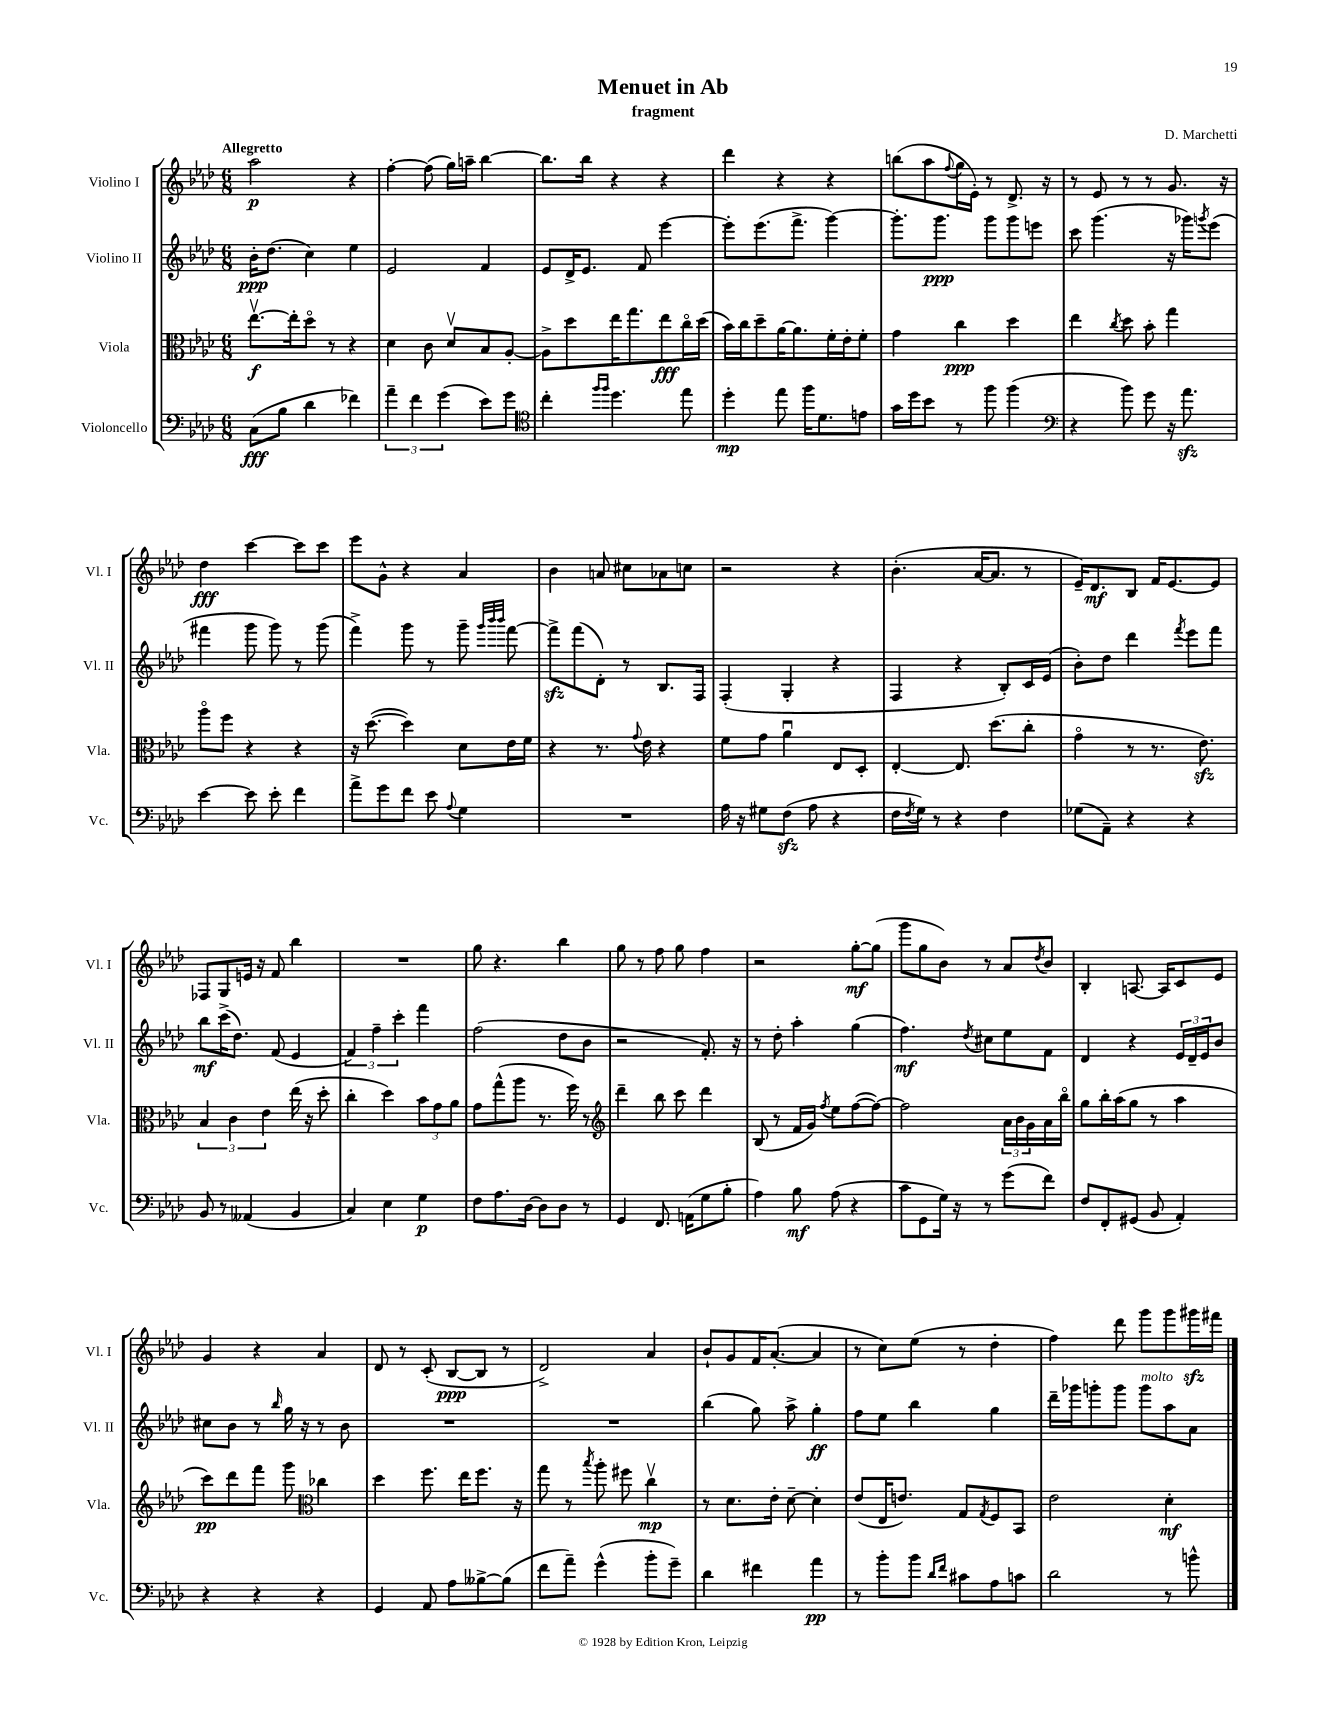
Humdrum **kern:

**kern	**dynam	**kern	**dynam	**kern	**dynam	**kern	**dynam
*part4	*part4	*part3	*part3	*part2	*part2	*part1	*part1
*staff4	*staff4	*staff3	*staff3	*staff2	*staff2	*staff1	*staff1
*I"Violoncello	*	*I"Viola	*	*I"Violino II	*	*I"Violino I	*
*I'Vc.	*	*I'Vla.	*	*I'Vl. II	*	*I'Vl. I	*
*clefF4	*	*clefC3	*	*clefG2	*	*clefG2	*
*k[b-e-a-d-]	*	*k[b-e-a-d-]	*	*k[b-e-a-d-]	*	*k[b-e-a-d-]	*
*M6/8	*	*M6/8	*	*M6/8	*	*M6/8	*
=1	=1	=1	=1	=1	=1	=1	=1
!	!	!	!	!	!	!LO:TX:a:B:t=Allegretto	!
(8C\L	fff	[8.ee-v\L	f	16b-'\KL	ppp	2aa-\	p
.	.	.	.	(8.dd-\J	.	.	.
8B-\J	.	.	.	.	.	.	.
.	.	16ee-'\k]	.	.	.	.	.
4d-\	.	8dd-\J	.	4cc\)	.	.	.
.	.	8r	.	.	.	.	.
4f-X\)	.	4r	.	4ee-\	.	4r	.
=2	=2	=2	=2	=2	=2	=2	=2
6a-~\	.	4d-\	.	2e-/	.	[4ff'\	.
6f\	.	.	.	.	.	.	.
.	.	8c\	.	.	.	(8ff\]	.
(6g\	.	.	.	.	.	.	.
.	.	8d-v/L	.	.	.	16gg\LL)	.
.	.	.	.	.	.	16aan~\JJ	.
8e-\L)	.	8B-/	.	4f/	.	[4bb-\	.
8g\J	.	[8A-'/J	.	.	.	.	.
=3	=3	=3	=3	=3	=3	=3	=3
*clefC4	*	*	*	*	*	*	*
4cc'\	.	8A-^\L]	.	8e-/L	.	8.bb-\L]	.
.	.	8dd-\	.	16d-^/K	.	.	.
.	.	.	.	8.e-/J	.	16bb-\Jk	.
16qqff/LL	.	.	.	.	.	.	.
16qqff/JJ	.	.	.	.	.	.	.
4.dd-\	.	16ee-\K	.	.	.	4r	.
.	.	8.gg\	.	.	.	.	.
.	.	.	.	8f/	.	.	.
.	.	8ee-\	fff	[4eee-\	.	4r	.
8ee-\	.	16cc\L	.	.	.	.	.
.	.	(16dd-\JJ	.	.	.	.	.
=4	=4	=4	=4	=4	=4	=4	=4
4dd-'\	mp	16b-\LL)	.	8eee-'\L]	.	4ddd-\	.
.	.	16cc\J	.	.	.	.	.
.	.	8dd-~\	.	(8.eee-\	.	.	.
8ee-\	.	[16a-\K	.	.	.	4r	.
.	.	8.a-\]	.	8.fff^\J	.	.	.
16ff\KL	.	.	.	.	.	.	.
8.d-\	.	.	.	.	.	.	.
.	.	16f'\L	.	[4ggg\)	.	4r	.
.	.	16e-'\J	.	.	.	.	.
8en\J	.	8f'\J	.	.	.	.	.
=5	=5	=5	=5	=5	=5	=5	=5
16g\LL	.	4g\	.	8.ggg'\L]	.	(8bbn\L	.
16dd-\J	.	.	.	.	.	.	.
8b-\J	.	.	.	.	.	8aa-\	.
.	.	.	.	8.ggg\J	ppp	.	.
.	.	.	.	.	.	8qqff/	.
8r	.	4cc\	ppp	.	.	16gg\L	.
.	.	.	.	.	.	16e-'\JJ)	.
8ff\	.	.	.	8ggg\L	.	8r	.
(4ff\	.	4dd-\	.	8ggg\	.	8.d-^/	.
.	.	.	.	8eeen\J	.	.	.
.	.	.	.	.	.	16r	.
=6	=6	=6	=6	=6	=6	=6	=6
*clefF4	*	*	*	*	*	*	*
4r	.	4ee-\	.	8ccc\	.	8r	.
.	.	.	.	(4.ggg\	.	8e-/	.
.	.	8qcc/	.	.	.	.	.
8b-\)	.	8dd-\	.	.	.	8r	.
8g\	.	8b-'\	.	.	.	8r	.
16r	.	4gg\	.	16r	.	8.g/	.
8.a-zz\	.	.	.	16ggg-X\KL)	.	.	.
.	.	.	.	8qgggn/	.	.	.
.	.	.	.	(8eee-\J	.	.	.
.	.	.	.	.	.	16r	.
!!LO:LB:g=z
=7	=7	=7	=7	=7	=7	=7	=7
[4e-\	.	8aa-\L	.	4fff#X\	.	4dd-\	fff
.	.	8ff\J	.	.	.	.	.
8e-\]	.	4r	.	8ggg\	.	[4ccc\	.
8e-'\	.	.	.	8ggg\)	.	.	.
4f\	.	4r	.	8r	.	8ccc\L]	.
.	.	.	.	(8ggg\	.	8ccc\J	.
=8	=8	=8	=8	=8	=8	=8	=8
8a-^\L	.	16r	.	4fff^\)	.	8eee-\L	.
.	.	([8.dd-\	.	.	.	.	.
8g\	.	.	.	.	.	8g^^\J	.
8f\J	.	4dd-\])	.	8ggg\	.	4r	.
8e-\	.	.	.	8r	.	.	.
8qqA-/	.	.	.	.	.	.	.
4G\	.	8d-\L	.	8ggg~\	.	4a-/	.
.	.	.	.	32qqggg/LLL	.	.	.
.	.	.	.	32qqbbb-/	.	.	.
.	.	.	.	32qqbbb-/JJJ	.	.	.
.	.	16e-\L	.	[8fff\	.	.	.
.	.	16f\JJ	.	.	.	.	.
=9	=9	=9	=9	=9	=9	=9	=9
2.r	.	4r	.	8fffzz^\L]	.	4b-\	.
.	.	.	.	(8fff\	.	.	.
.	.	8.r	.	8d-'\J)	.	8an/	.
.	.	.	.	8r	.	8cc#X\L	.
.	.	8qqg/	.	.	.	.	.
.	.	16e-\	.	.	.	.	.
.	.	4r	.	8.B-/L	.	8a-X\	.
.	.	.	.	.	.	8ccn\J	.
.	.	.	.	16F/Jk	.	.	.
=10	=10	=10	=10	=10	=10	=10	=10
16A-\	.	8f\L	.	(4F'/	.	2r	.
16r	.	.	.	.	.	.	.
8G#X\L	.	8g\J	.	.	.	.	.
(8Fzz\J	.	4a-u\	.	4G'/	.	.	.
8A-\	.	.	.	.	.	.	.
4r	.	8E-/L	.	4r	.	4r	.
.	.	8D-'/J	.	.	.	.	.
=11	=11	=11	=11	=11	=11	=11	=11
16F\LL	.	[4E-'/	.	4F/	.	(4.b-'\	.
8qF/	.	.	.	.	.	.	.
16G\JJ)	.	.	.	.	.	.	.
8r	.	.	.	.	.	.	.
4r	.	8.E-/]	.	4r	.	.	.
.	.	.	.	.	.	[16a-/KL	.
.	.	(8.dd-\L	.	.	.	8.a-/J]	.
4F\	.	.	.	8B-'/L)	.	.	.
.	.	8cc'\J	.	16c/L	.	8r	.
.	.	.	.	(16e-/JJ	.	.	.
=12	=12	=12	=12	=12	=12	=12	=12
(8G-X\L	.	4g\	.	8b-'\L)	.	16e-~/KL)	.
.	.	.	.	.	.	8.d-/	mf
8AA-~\J)	.	.	.	8dd-\J	.	.	.
4r	.	8r	.	4ddd-\	.	8B-/J	.
.	.	8.r	.	.	.	16f/KL	.
.	.	.	.	.	.	[8.e-/	.
.	.	.	.	8qfff/	.	.	.
4r	.	.	.	8eee-\L	.	.	.
.	.	8.e-zz\)	.	.	.	.	.
.	.	.	.	8fff\J	.	8e-/J]	.
!!LO:LB:g=z
=13	=13	=13	=13	=13	=13	=13	=13
8BB-/	.	6B-/	.	8bb-\L	mf	8F-X/L	.
8r	.	.	.	(16ccc^\K	.	8G/	.
.	.	6c\	.	.	.	.	.
.	.	.	.	8.dd-\J)	.	.	.
(4AA--X/	.	.	.	.	.	16en/Jk	.
.	.	.	.	.	.	16r	.
.	.	6e-\	.	.	.	.	.
.	.	.	.	(8f/	.	8f/	.
4BB-/	.	(16ee-\	.	4e-/	.	4bb-\	.
.	.	16r	.	.	.	.	.
.	.	8dd-'\	.	.	.	.	.
=14	=14	=14	=14	=14	=14	=14	=14
4C/)	.	4cc'\	.	6f/)	.	2.r	.
.	.	.	.	6ff~\	.	.	.
4E-\	.	4dd-\)	.	.	.	.	.
.	.	.	.	6ccc'\	.	.	.
4G\	p	12b-\L	.	4fff\	.	.	.
.	.	12g\	.	.	.	.	.
.	.	12a-\J	.	.	.	.	.
=15	=15	=15	=15	=15	=15	=15	=15
8F\L	.	8g\L	.	(2ff\	.	8gg\	.
8.A-\	.	(8gg^^\	.	.	.	4.r	.
.	.	8aa-\J	.	.	.	.	.
[16D-\Jk	.	.	.	.	.	.	.
8D-\L]	.	8.r	.	.	.	.	.
8D-\J	.	.	.	8dd-\L	.	4bb-\	.
.	.	16ff\)	.	.	.	.	.
8r	.	8r	.	8b-\J	.	.	.
=16	=16	=16	=16	=16	=16	=16	=16
*	*	*clefG2	*	*	*	*	*
4GG/	.	4ddd-~\	.	2r	.	8gg\	.
.	.	.	.	.	.	8r	.
8.FF/	.	8bb-\	.	.	.	8ff\	.
.	.	8ccc\	.	.	.	8gg\	.
(16AAn\KL	.	.	.	.	.	.	.
8G\	.	4ddd-\	.	8.f'/)	.	4ff\	.
8B-'\J	.	.	.	.	.	.	.
.	.	.	.	16r	.	.	.
=17	=17	=17	=17	=17	=17	=17	=17
4A-\)	.	(8B-/	.	8r	.	2r	.
.	.	8r	.	8dd-'\	.	.	.
8B-\	mf	16f/LL	.	4aa-'\	.	.	.
.	.	16g/JJ)	.	.	.	.	.
.	.	8qff/	.	.	.	.	.
(8A-\	.	8ee-\L	.	.	.	.	.
4r	.	([8ff\	.	(4gg\	.	[8gg'\L	mf
.	.	8ff\J_)	.	.	.	(8gg\J]	.
=18	=18	=18	=18	=18	=18	=18	=18
8c\L	.	2ff\]	.	4.ff\)	mf	8ggg\L	.
8GG\	.	.	.	.	.	8gg\	.
16G\Jk)	.	.	.	.	.	8b-\J)	.
16r	.	.	.	.	.	.	.
.	.	.	.	8qdd-/	.	.	.
8r	.	.	.	8cc#X\L	.	8r	.
(8g\L	.	24a-\LL	.	8ee-\	.	8a-/L	.
.	.	24b-\	.	.	.	.	.
.	.	24g\	.	.	.	.	.
.	.	.	.	.	.	8qdd-/	.
8f\J)	.	16a-\	.	8f\J	.	8b-/J	.
.	.	16bb-\JJ	.	.	.	.	.
=19	=19	=19	=19	=19	=19	=19	=19
8F/L	.	8gg\L	.	4d-/	.	4B-'/	.
8FF'/	.	16bb-'\L	.	.	.	.	.
.	.	(16aa-\J	.	.	.	.	.
(8GG#X/J	.	8gg\J	.	4r	.	[8.An/	.
8BB-/	.	8r	.	.	.	.	.
.	.	.	.	.	.	16A/KL]	.
4AA-'/)	.	4aa-\	.	24e-/LL	.	8c/	.
.	.	.	.	24d-~/	.	.	.
.	.	.	.	24e-/J	.	.	.
.	.	.	.	8b-/J	.	8e-/J	.
!!LO:LB:g=z
=20	=20	=20	=20	=20	=20	=20	=20
4r	.	8ccc\L)	pp	8cc#X\L	.	4g/	.
.	.	8ddd-\	.	8b-\J	.	.	.
4r	.	8fff\J	.	8r	.	4r	.
.	.	.	.	16qqbb-/	.	.	.
.	.	8ggg\	.	16gg\	.	.	.
.	.	.	.	16r	.	.	.
*	*	*clefC3	*	*	*	*	*
4r	.	4cc-X\	.	8r	.	4a-/	.
.	.	.	.	8b-\	.	.	.
=21	=21	=21	=21	=21	=21	=21	=21
4GG/	.	4dd-\	.	2.r	.	8d-/	.
.	.	.	.	.	.	8r	.
8AA-/	.	8.ff\	.	.	.	(8c'/	.
8A-\L	.	.	.	.	.	[8B-/L	ppp
.	.	16ee-\KL	.	.	.	.	.
[8B--X^\	.	8.ff\J	.	.	.	8B-/J]	.
(8B--\J]	.	.	.	.	.	8r	.
.	.	16r	.	.	.	.	.
=22	=22	=22	=22	=22	=22	=22	=22
8f\L	.	8gg\	.	2.r	.	2d-^/)	.
8a-~\J)	.	8r	.	.	.	.	.
.	.	8qbb-/	.	.	.	.	.
(4g^^\	.	8aa-'\	.	.	.	.	.
.	.	8ff#X\	.	.	.	.	.
8b-'\L	.	4ccv\	mp	.	.	4a-/	.
8g~\J)	.	.	.	.	.	.	.
=23	=23	=23	=23	=23	=23	=23	=23
4d-\	.	8r	.	(4bb-\	.	8b-`/L	.
.	.	8.d-\L	.	.	.	8g/	.
4f#X\	.	.	.	8gg\)	.	16f/K	.
.	.	16e-'\Jk	.	.	.	([8.a-'/J	.
.	.	[8d-~\	.	8aa-^\	.	.	.
4a-\	pp	4d-'\]	.	4gg'\	ff	4a-/]	.
=24	=24	=24	=24	=24	=24	=24	=24
8r	.	(8e-/L	.	8ff\L	.	8r	.
8b-'\L	.	16E-/K	.	8ee-\J	.	8cc\L)	.
.	.	8.en/J)	.	.	.	.	.
8b-\J	.	.	.	4bb-\	.	(8ee-\J	.
16qqd-/LL	.	.	.	.	.	.	.
16qqf/JJ	.	.	.	.	.	.	.
8c#X\L	.	8G/L	.	.	.	8r	.
.	.	8qG/	.	.	.	.	.
8A-\	.	8F/	.	4gg\	.	4dd-'\	.
8cn\J	.	8BB-/J	.	.	.	.	.
=25	=25	=25	=25	=25	=25	=25	=25
2d-\	.	2e-\	.	16ddd-~\LL	.	4ff\)	.
.	.	.	.	16ggg-X\J	.	.	.
.	.	.	.	8gggn'\	.	.	.
.	.	.	.	8ggg\J	.	8ddd-\	.
!	!	!	!	!LO:TX:a:i:t=molto	!	!	!
.	.	.	.	8ggg\L	.	8ggg\L	.
8r	.	4d-'\	mf	8aa-\	.	8ggg\	.
8bn^^\	.	.	.	8a-\J	.	16ggg#Xzz\L	.
.	.	.	.	.	.	16fff#X\JJ	.
==	==	==	==	==	==	==	==
*-	*-	*-	*-	*-	*-	*-	*-
